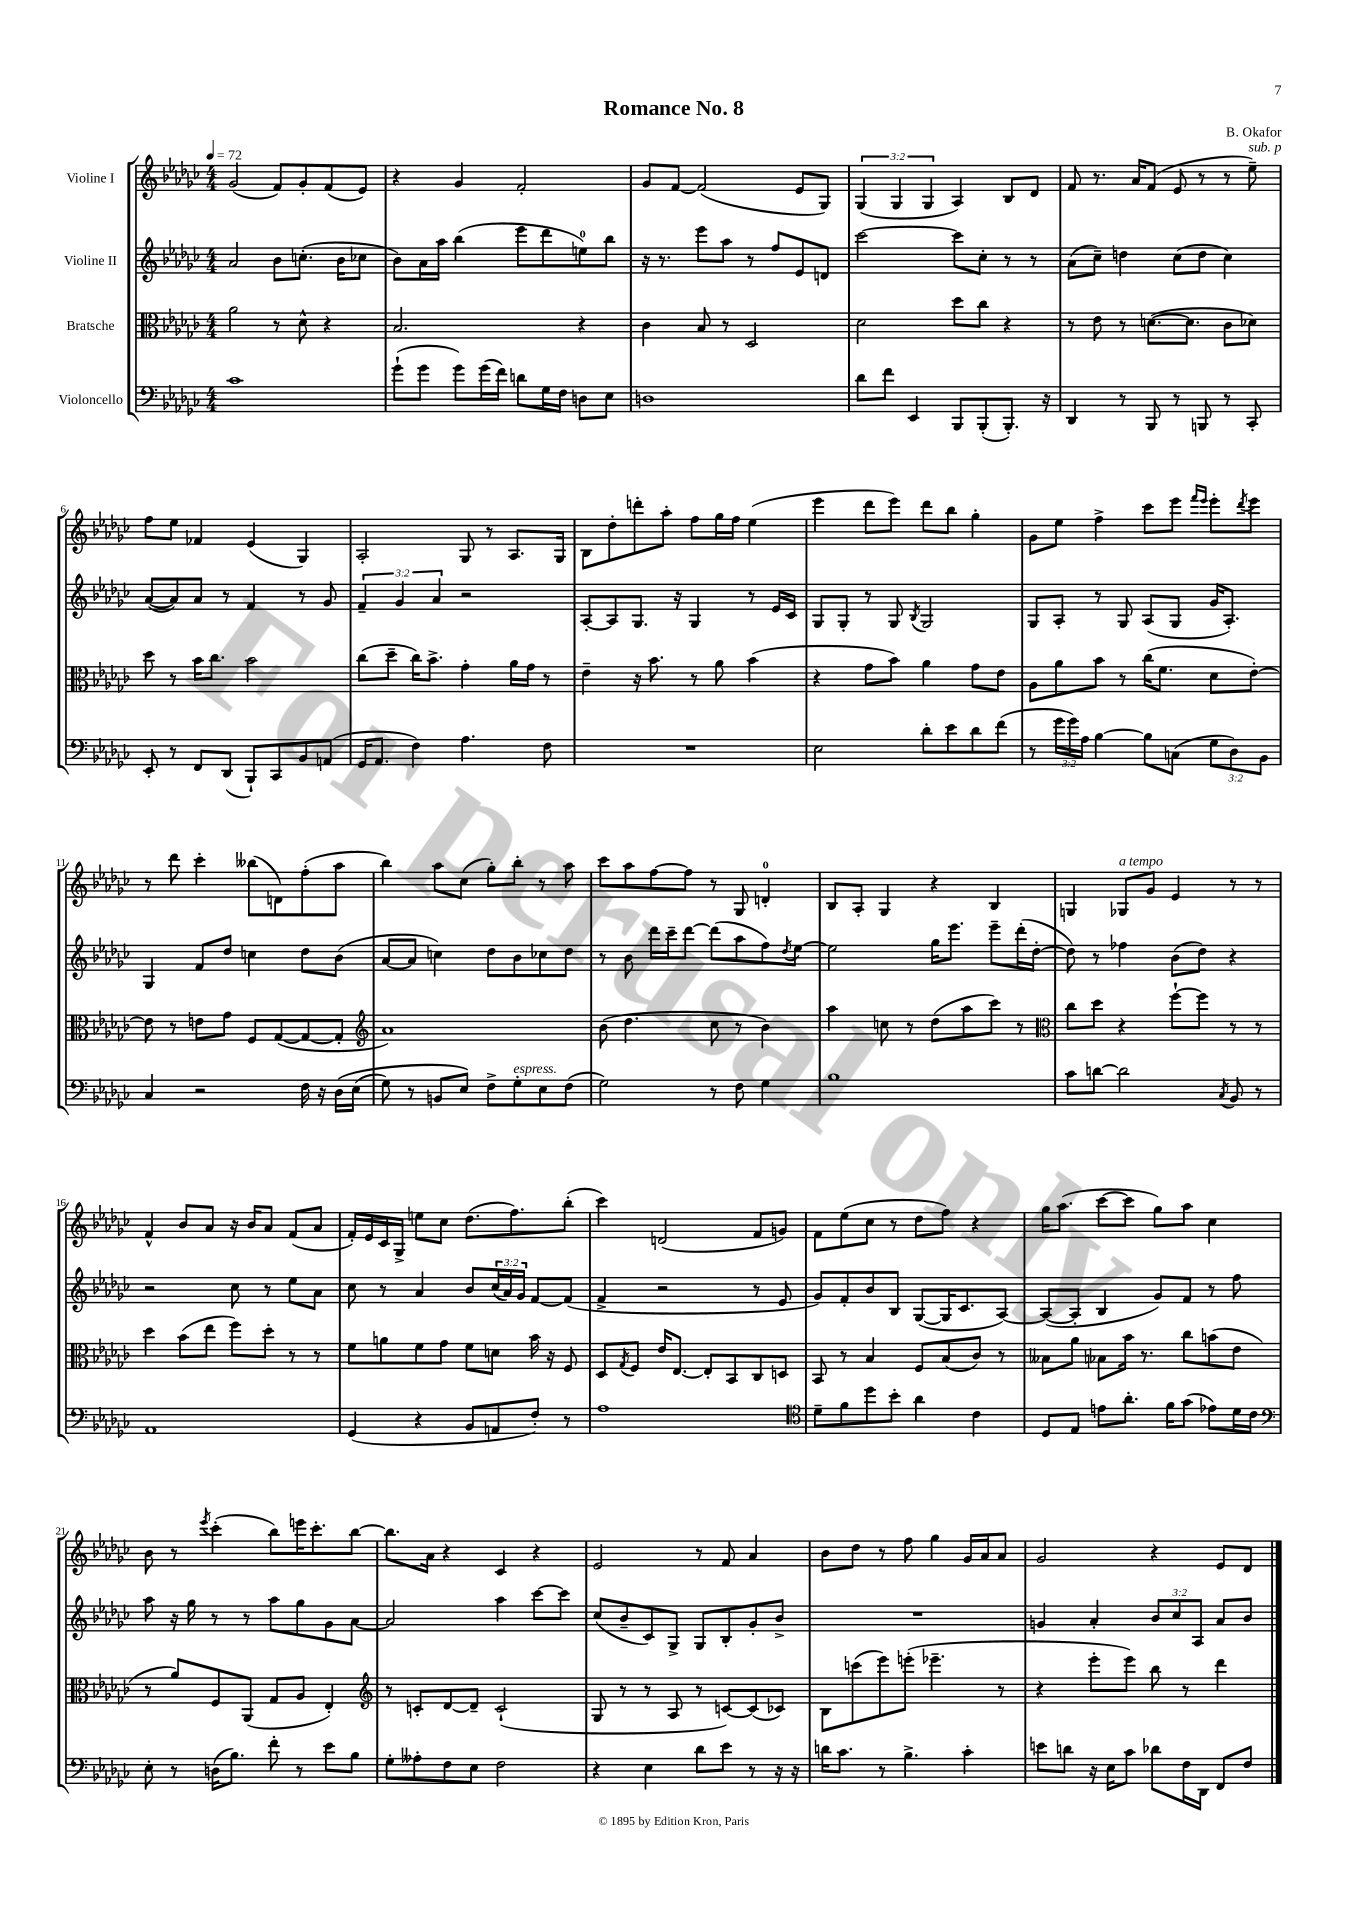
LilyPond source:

\header { title = "Romance No. 8" composer = "B. Okafor" }
<<
\new StaffGroup <<
\new Staff = "s0" \with { instrumentName = "Violine I" } {
    \clef treble \key ges \major \numericTimeSignature \time 4/4 \override Staff.TupletNumber.text = #tuplet-number::calc-fraction-text \tempo 4 = 72
    ges'2( f'8) ges'8-. f'8( ees'8) |
    r4 ges'4 f'2-. |
    ges'8 f'8~ f'2( ees'8 ges8) |
    \tuplet 3/2 { ges4( ges4 ges4 } aes4) bes8 des'8 |
    f'8 r8. aes'16 f'8( ees'8 r8 r8 ees''8--^\markup { \italic "sub. p" }) |
    f''8 ees''8 fes'4 ees'4( ges4) |
    aes2-. ges8 r8 aes8. ges16 |
    bes8 des''8-. d'''8-. aes''8-. f''8 ges''16 f''16 ees''4( |
    ees'''4 des'''8 ees'''8) des'''8 bes''8 ges''4-. |
    ges'8 ees''8 f''4-> ces'''8 ees'''8 \grace { f'''16 ees'''16 } ees'''8-. \acciaccatura { des'''8 } ees'''8 |
    r8 des'''8 ces'''4-. beses''8( d'8) f''8-.( aes''8 |
    bes''4) aes''8 ces''8( ges''8-.) bes''8-. r8 aes''8 |
    ces'''8 aes''8 f''8~ f''8 r8 ges8 d'4-0-. |
    bes8 aes8-. ges4 r4 bes4 |
    g4 ges8^\markup { \italic "a tempo" } ges'8 ees'4 r8 r8 |
    f'4-^ bes'8 aes'8 r16 bes'16 aes'8 f'8( aes'8 |
    f'16-.) ees'16 ces'16 ges16-> e''8 ces''8 des''8.( f''8.) bes''8-.( |
    ces'''4) d'2( f'8 g'8) |
    f'8 ees''8( ces''8 r8 des''8 f''8) r4 |
    ges''16 aes''8.( ces'''8~ ces'''8 ges''8) aes''8 ces''4 |
    bes'8 r8 \acciaccatura { ees'''8 } ces'''4-.( bes''8) e'''16 ces'''8.-. bes''8~ |
    bes''8. aes'16 r4 ces'4 r4 |
    ees'2 r8 f'8 aes'4 |
    bes'8 des''8 r8 f''8 ges''4 ges'16 aes'16 aes'8 |
    ges'2 r4 ees'8 des'8 \bar "|." |
}
\new Staff = "s1" \with { instrumentName = "Violine II" } {
    \clef treble \key ges \major \numericTimeSignature \time 4/4 \override Staff.TupletNumber.text = #tuplet-number::calc-fraction-text
    aes'2 bes'8 c''8.-.( bes'16 ces''8 |
    bes'8) aes'16 aes''16 bes''4( ees'''8 des'''8 e''8-0) bes''8 |
    r16 r8. ees'''8 aes''8 r8 f''8 ees'8 d'8 |
    ces'''2~ ces'''8 ces''8-. r8 r8 |
    aes'8( ces''8--) d''4 ces''8( d''8 ces''4) |
    aes'8~( aes'8) aes'8 r8 f'4 r8 ges'8 |
    \tuplet 3/2 { f'4-- ges'4 aes'4 } r2 |
    aes8~-. aes8 ges8. r16 ges4 r8 ees'16 ces'16 |
    ges8 ges8-. r8 ges8 \acciaccatura { bes8 } ges2 |
    ges8 aes8-. r8 ges8 aes8( ges8 ges'16 aes8.-.) |
    ges4 f'8 des''8 c''4 des''8 bes'8( |
    aes'8~ aes'8 c''4) des''8 bes'8 ces''8 des''8 |
    r8 bes'8 des'''16 ces'''16-- des'''8~ des'''8( aes''8 f''8) \acciaccatura { des''8 } ees''8~ |
    ees''2 ges''16 ees'''8. ees'''8-- des'''16-.( des''16~-. |
    des''8) r8 fes''4 bes'8( des''8) r4 |
    r2 ces''8 r8 ees''8 aes'8 |
    ces''8 r8 aes'4 bes'8 \tuplet 3/2 { ces''16( aes'16) ges'16 } f'8~ f'8( |
    f'4-> r2 r8 ees'8 |
    ges'8) f'8-. bes'8 bes8 ges8~( ges16 ces'8. aes8~) |
    aes8~( aes8-. bes4 ges'8) f'8 r8 f''8 |
    aes''8 r16 ges''16 r8 r8 aes''8 ges''8 ges'8 aes'8~ |
    aes'2 aes''4 ces'''8~ ces'''8 |
    ces''8( bes'8-- ces'8) ges8-> ges8 bes8-. ges'8-. bes'8-> |
    R1 |
    g'4 aes'4-. \tuplet 3/2 { bes'8 ces''8 aes8 } aes'8 bes'8 \bar "|." |
}
\new Staff = "s2" \with { instrumentName = "Bratsche" } {
    \clef alto \key ges \major \numericTimeSignature \time 4/4
    aes'2 r8 des'8-^ r4 |
    bes2. r4 |
    ces'4 bes8 r8 des2 |
    des'2 des''8 ces''8 r4 |
    r8 ees'8 r8 d'8.~( d'8. ces'8 des'8) |
    des''8 r8 bes'16 ces''8. bes'2 |
    ces''8( des''8-- ces''16) bes'8.-> ges'4-. aes'16 ges'16 r8 |
    ees'4-- r16 bes'8. r8 aes'8 bes'4( |
    r4 ges'8 bes'8) aes'4 ges'8 ees'8 |
    aes8 aes'8 bes'8 r8 ces''16( f'8. des'8 ees'8~-.) |
    ees'8 r8 e'8 ges'8 f8 ges8~( ges8~ ges8-. |
    \clef treble aes'1) |
    bes'8( des''4. ces''8 r8 bes'4) |
    aes''4 c''8 r8 des''8( aes''8 ces'''8) r8 |
    \clef alto ces''8 des''8 r4 f''8~-! f''8 r8 r8 |
    des''4 bes'8( ees''8 f''8) des''8-. r8 r8 |
    f'8 a'8 f'8 ges'8 f'8 d'8 bes'16 r16 f8 |
    des8 \acciaccatura { ges8 } f8 ees'16 ees8.~ ees8-. bes,8 ces8 d8 |
    bes,8 r8 bes4 f8 bes8( ces'8) r8 |
    beses8 aes'8 bes8 bes'16 r8. ces''8 b'8( ees'8 |
    r8 aes'8) f8 aes,8( ges8 aes8 ees4-.) |
    \clef treble r8 c'8-. des'8~ des'8-- c'2-!( |
    ges8 r8 r8 aes8 r8 c'8~) c'8( ces'8) |
    bes8 c'''8( ees'''8) e'''8-.( ees'''4.-- r8 |
    r4 ees'''8-. ees'''8) bes''8 r8 des'''4 \bar "|." |
}
\new Staff = "s3" \with { instrumentName = "Violoncello" } {
    \clef bass \key ges \major \numericTimeSignature \time 4/4 \override Staff.TupletNumber.text = #tuplet-number::calc-fraction-text
    ces'1 |
    ges'8-!( ges'8 ges'8) ges'16( f'16) d'8 ges16 f16 d8 ees8 |
    d1 |
    des'8 f'8 ees,4 bes,,8 bes,,8-.( bes,,8.-.) r16 |
    des,4 r8 bes,,8 r8 b,,8 r8 ces,8-. |
    ees,8-. r8 f,8 des,8( bes,,8-!) ces,8 bes,8 a,8( |
    ges,16 aes,8. f4) aes4. f8 |
    R1 |
    ees2 des'8-. ees'8 des'8 f'8( |
    r8 \tuplet 3/2 { ges'16 ges'16) aes16 } bes4~ bes8 c8( \tuplet 3/2 { ges8 des8) bes,8 } |
    ces4 r2 f16 r16 des16\( ees16( |
    ges8) r8 b,8 ees8\) f8-> ges8-.^\markup { \italic "espress." } ees8 f8( |
    ges2) r8 f8 ges4 |
    bes1 |
    ces'8 d'8~ d'2 \acciaccatura { ces8 } bes,8 r8 |
    aes,1 |
    ges,4( r4 bes,8 a,8 f8-.) r8 |
    aes1 |
    \clef tenor des'8-- f'8 des''8 bes'8-. aes'4 ces'4 |
    des8 ees8 e'8 aes'8.-. f'16 ges'8( ees'8) des'16 ces'16 |
    \clef bass ees8-. r8 d16( bes8.) f'8-. r8 ees'8 bes8 |
    ges8-. aeses8-. f8 ees8 f2 |
    r4 ees4 des'8 ees'8 r8 r16 r16 |
    d'16 ces'8. r8 bes4.-> ces'4-. |
    e'8 d'8 r16 ees16 ces'8 des'8 f16 des,16 f,8 f8 \bar "|." |
}
>>
>>
